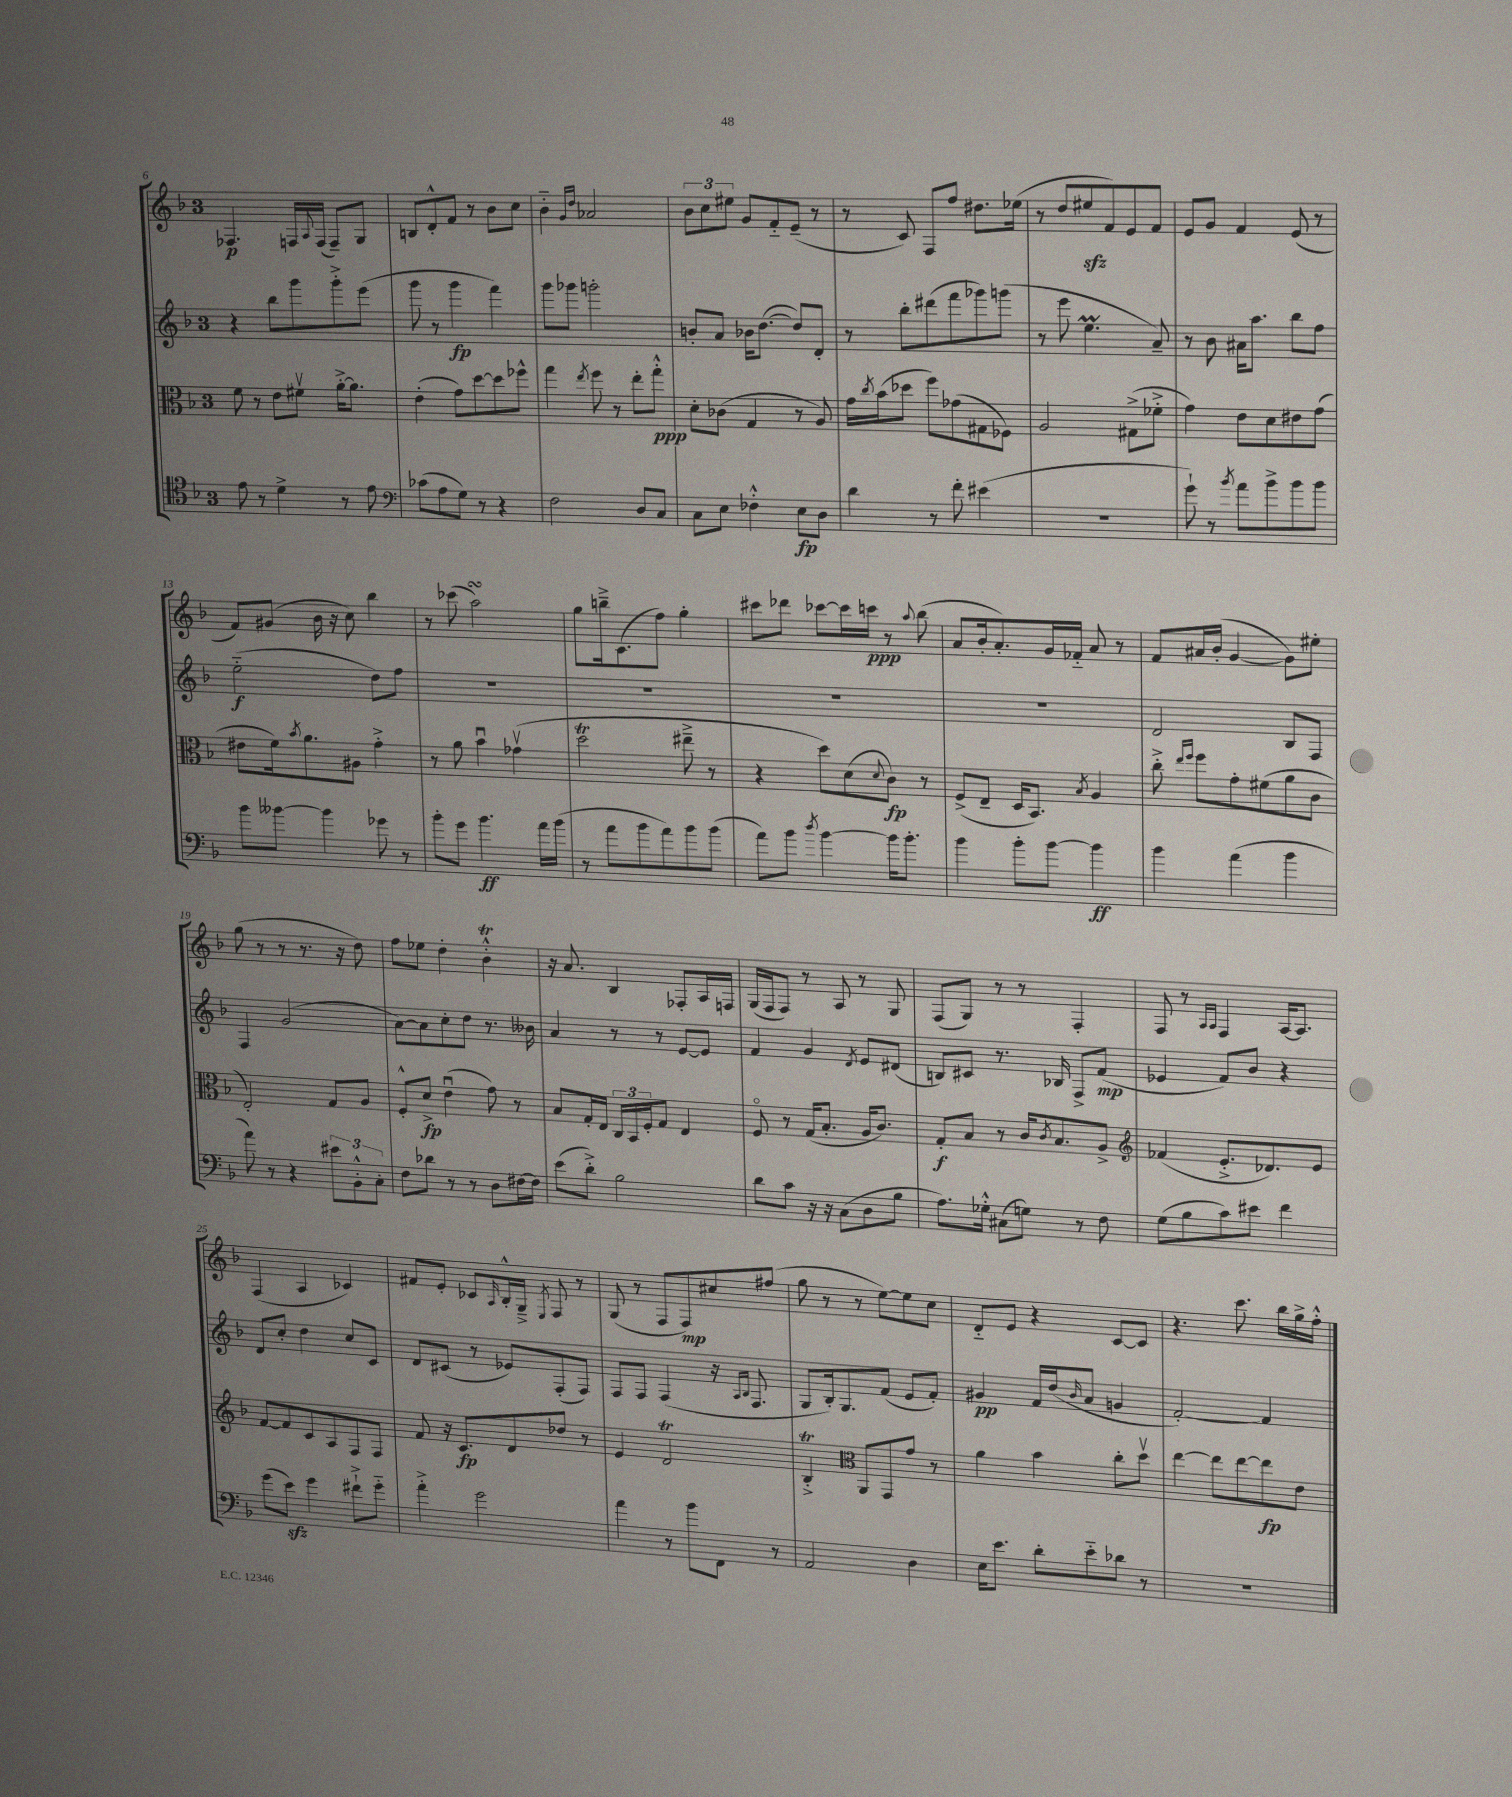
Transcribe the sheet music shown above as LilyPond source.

<<
\new StaffGroup <<
\new Staff = "s0" {
    \clef treble \key f \major \once \override Staff.TimeSignature.style = #'single-digit \time 3/4
    fes4.\p f16 \appoggiatura { a8 } f16( f8--) g8 |
    b8 d'8-.-^ f'8 r8 bes'8 c''8 |
    bes'4-_ \grace { g'16 d''16 } aes'2 |
    \tuplet 3/2 { bes'8 c''8 eis''8 } g'8 f'8-_ e'8--( r8 |
    r8 c'8) f8 f''8 dis''8. ees''16( |
    r8 d''8 eis''8\sfz f'8) e'8 f'8 |
    e'8 g'8 f'4 e'8( r8 |
    f'8) gis'8( bes'16 r16 c''8) bes''4 |
    r8 ces'''8( a''2\turn) |
    g''8 b''16---> c'8.( f''8) g''4-. |
    cis'''8 des'''8 ces'''8~ ces'''16 c'''16\ppp r8 \appoggiatura { a''8 } bes''8( |
    a'8 bes'16-. a'8.-.) g'16 fes'16-_ a'8 r8 |
    f'8 ais'16 bes'16-.( g'4~ g'8) eis''8-. |
    g''8( r8 r8 r8. r16 d''8) |
    f''8 ees''8 d''4-. bes'4-.-^\trill |
    r16 a'8. bes4 fes8-. a16 f16 |
    g16( f16 f8) r8 a8 r8 g8 |
    f8( g8) r8 r8 f4-. |
    f8 r8 \grace { a16 a16 } f4 a16~ a8. |
    f4( a4 ces'4) |
    fis'8 e'8-. ces'8 \grace { a16 } bes16-.-^ g16---> \acciaccatura { e8 } f8 r8 |
    g8( r8 f8 f8\mp) cis''8 fis''8( |
    g''8 r8 r8 e''8~) e''8 c''8 |
    d'8-_ e'8 r4 c'8~ c'8 |
    r4. c'''8. bes''16 g''16-> f''16-.-^ \bar "|." |
}
\new Staff = "s1" {
    \clef treble \key f \major \once \override Staff.TimeSignature.style = #'single-digit \time 3/4
    r4 bes''8 g'''8 g'''8-.-> e'''8( |
    g'''8 r8 g'''4\fp f'''4) |
    g'''8 ges'''8 g'''2-. |
    b'8-. a'8 bes'16 d''8.~( d''8) d'8-. |
    r8 bes''8-. dis'''8( f'''8 ges'''8) g'''8( |
    r8 e'''8 e''4.\prall a'8--) |
    r8 bes'8 ais'16 a''8. bes''8 f''8 |
    e''2-_\f( d''8) f''8 |
    R2. |
    R2. |
    R2. |
    R2. |
    d'2 bes8 f8 |
    f4 g'2( |
    a'8~) a'8 c''8-. d''8 r8. beses'16 |
    a'4 r8 r8 e'8~ e'8 |
    f'4 g'4 \acciaccatura { d'8 } e'8 dis'8( |
    b8) cis'8 r8. bes16 f8-> f'8\mp( |
    ees'4 f'8) bes'8 r4 |
    d'8 c''8-. d''4 c''8 c'8 |
    d'8 cis'8( r8 ees'8) f8-.( f8) |
    f8 f8 f4( r16 \grace { a16 bes16 } f8. |
    g8 bes16-.) g8. f'8( e'8 f'8-.) |
    gis'4\pp f'16 d''16( \grace { bes'16 } a'8 g'4 |
    f'2~-.) f'4 \bar "|." |
}
\new Staff = "s2" {
    \clef alto \key f \major \once \override Staff.TimeSignature.style = #'single-digit \time 3/4
    f'8 r8 e'8 fis'8\upbow a'16~-.-> a'8. |
    e'4-.( g'8) d''8~ d''8 fes''8-^ |
    g''4 \acciaccatura { e''8 } f''8 r8 e''8-. g''8-.-^\ppp |
    d'8-. ces'8( g4 r8 a8) |
    g'16 \acciaccatura { c''8 } bes'16( des''8 f''8) ges'8( gis8 fes8) |
    a2 gis8->( fes'8-.-> |
    g'4) e'8 d'8 eis'8 g'8( |
    eis'8 f'16) \acciaccatura { bes'8 } a'8. ais8 g'4-.-> |
    r8 a'8 bes'4\downbow ges'4\upbow( |
    d''2\trill eis''8---> r8 |
    r4 d''8) d'8( \appoggiatura { d'8 } c'8\fp) r8 |
    f8->( e8-- d16 bes,8.) \acciaccatura { bes8 } a4 |
    c''8-.-> \grace { e''16 f''16 } f''8 g'8-. fis'8( a'8 c'8 |
    e2-.) g8 a8 |
    f8-.-^ d'8->\fp e'4\downbow( g'8) r8 |
    bes8 g16-. e16 \tuplet 3/2 { c16 bes,16 f16-. } g8 e4 |
    f8\flageolet r8 g16( bes8.-. a16 c'8.) |
    g8-.\f bes8 r8 c'16 \acciaccatura { c'8 } bes8. a8-> |
    \clef treble fes'4( e'8.-.-> des'8.) e'8 |
    f'8~ f'8 c'8 a8 f8 f8 |
    f'8 r16 c'8.\fp d'8 des''8 r8 |
    e'4 d'2\trill |
    bes4-.->\trill \clef alto a,8 g,8 g'8 r8 |
    a'4 bes'4 c''8-. d''8\upbow |
    e''4~ e''8 e''8~ e''8\fp e'8 \bar "|." |
}
\new Staff = "s3" {
    \clef tenor \key f \major \once \override Staff.TimeSignature.style = #'single-digit \time 3/4
    e'8 r8 d'4-> r8 e'8 |
    \clef bass ces'8( a8 g8) r8 r4 |
    f2 d8 c8 |
    c8 e8 fes4-.-^ e8\fp d8 |
    d'4 r8 f'8-. eis'4( |
    R2. |
    g'8-!) r8 \acciaccatura { bes'8 } a'8 bes'8-> bes'8 bes'8 |
    bes'8 beses'8~ beses'4 ges'8 r8 |
    bes'8-. g'8 bes'4.\ff a'16 bes'16( |
    r8 a'8 bes'8 a'8) bes'8 bes'8( |
    a'8) bes'8 \acciaccatura { d''8 } bes'4~ bes'16 bes'8.-. |
    bes'4 bes'8-. bes'8~ bes'4\ff |
    bes'4 a'4( bes'4 |
    a'8) r8 r4 \tuplet 3/2 { eis'8 bes,8-.-^ c8-. } |
    f8 des'8 r8 r8 d8 fis16~ fis16 |
    e'8( d'8-.->) bes2 |
    d'8 c'8 r16 r16 c8( d8 bes8 |
    a8.) ges16-.-^ cis8( g8) r8 f8 |
    g8( bes8 c'8) eis'8 f'4 |
    g'8( e'8\sfz) g'4 fis'8-!-> g'8-_ |
    a'4-.-> g'2 |
    a'4 r8 bes'8 f,8 r8 |
    a,2 d4 |
    e16 e'8. d'8-. e'8-_ des'8 r8 |
    R2. \bar "|." |
}
>>
>>
\layout { \context { \Score currentBarNumber = #6 } }
